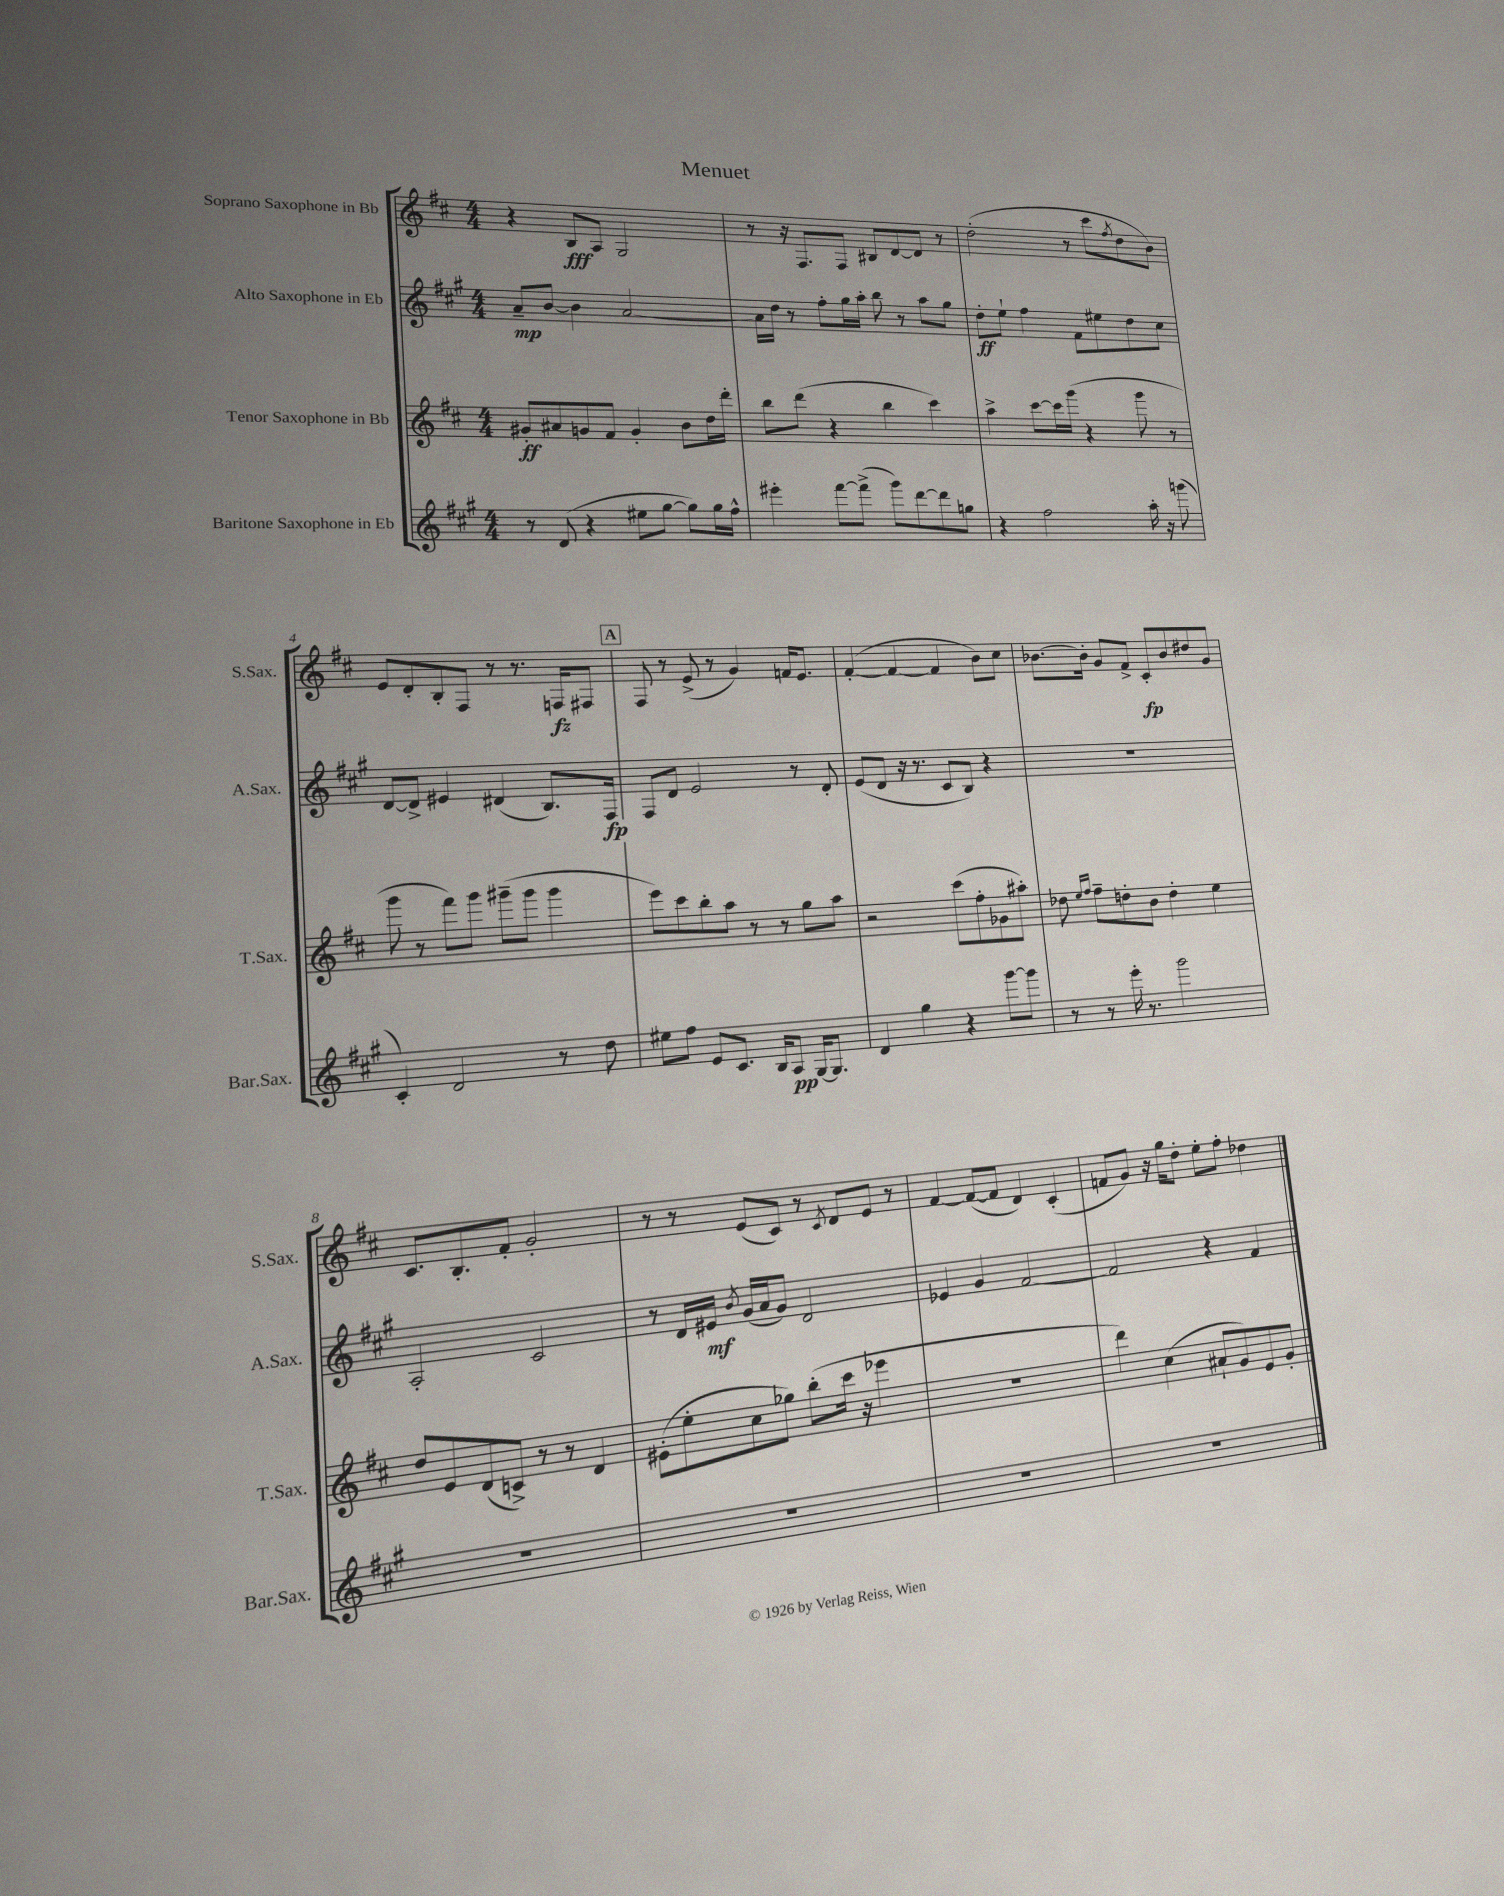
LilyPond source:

\header { title = "Menuet" }
<<
\new StaffGroup <<
\new Staff = "s0" \with { instrumentName = "Soprano Saxophone in Bb" shortInstrumentName = "S.Sax." } {
    \clef treble \key d \major \numericTimeSignature \time 4/4
    r4 b8\fff a8 g2 |
    r8 r16 fis8. fis8 bis8 d'8~ d'8 r8 |
    d''2-.( r8 cis'''8 \acciaccatura { fis''8 } d''8 b'8) |
    e'8 d'8-. b8-. fis8 r8 r8. f16\fz fis8 |
    \mark \markup { \box "A" } fis8 r8 e'8->( r8 g'4) f'16 e'8. |
    fis'4~-.( fis'4~ fis'4 b'8) cis''8 |
    bes'8.~ bes'16-. g'8 fis'8-> cis'8-.\fp bes'8 dis''8 g'8 |
    cis'8. b8.-. fis'8-. g'2-. |
    r8 r8 e'8( cis'8) r8 \acciaccatura { cis'8 } d'8 e'8 r8 |
    fis'4~ fis'8~( fis'8 d'4) cis'4-.( |
    f'8 g'8) r16 g''16 d''8-. e''8-. fis''8-. des''4 \bar "|." |
}
\new Staff = "s1" \with { instrumentName = "Alto Saxophone in Eb" shortInstrumentName = "A.Sax." } {
    \clef treble \key a \major \numericTimeSignature \time 4/4
    a'8--\mp b'8~ b'4 a'2~ |
    a'16 d''16 r8 fis''8-. gis''16 a''16-. b''8 r8 a''8 gis''8 |
    d''8-.\ff e''8-! fis''4 fis'8 eis''8 d''8 cis''8 |
    d'8~ d'8-> eis'4 dis'4( b8.) fis16\fp |
    \mark \markup { \box "A" } fis8 d'8 e'2 r8 d'8-. |
    e'8( d'8 r16 r8. cis'8 b8) r4 |
    R1 |
    a2-. cis'2 |
    r8 d'16 eis'16\mf \acciaccatura { b'8 } gis'16( a'16 gis'8) d'2 |
    ees'4 gis'4 fis'2~ |
    fis'2 r4 fis'4 \bar "|." |
}
\new Staff = "s2" \with { instrumentName = "Tenor Saxophone in Bb" shortInstrumentName = "T.Sax." } {
    \clef treble \key d \major \numericTimeSignature \time 4/4
    gis'8-.\ff ais'8 g'8 fis'8 g'4-. b'8 d''16 d'''16-. |
    b''8 d'''8( r4 b''4 cis'''4) |
    a''4-> cis'''8~ cis'''16 g'''16( r4 g'''8 r8 |
    g'''8 r8 fis'''8) g'''8 gis'''8--( gis'''8 gis'''4 |
    \mark \markup { \box "A" } e'''8) cis'''8 b''8-. a''8 r8 r8 g''8 a''8 |
    r2 cis'''8( fis''8-. ges'8 ais''8-.) |
    des''8 \grace { e''16 fis''16 } fis''8-- d''8-. b'8 d''4-. e''4 |
    d''8 e'8 d'8( c'8->) r8 r8 d'4 |
    eis'8-.( e''8-. cis''8 ges''8) b''8-.( cis'''16 r16 ees'''4 |
    R1 |
    d'''4) cis''4( ais'8-! g'8) e'8 g'8-. \bar "|." |
}
\new Staff = "s3" \with { instrumentName = "Baritone Saxophone in Eb" shortInstrumentName = "Bar.Sax." } {
    \clef treble \key a \major \numericTimeSignature \time 4/4
    r8 d'8( r4 eis''8 gis''8~ gis''8) gis''16 fis''16-^ |
    eis'''4-. fis'''8~ fis'''8->( gis'''8) d'''8~ d'''8 g''8 |
    r4 fis''2 a''16-. r16 g'''8( |
    cis'4-.) d'2 r8 d''8 |
    \mark \markup { \box "A" } eis''8 fis''8 e'8 cis'8. b16 a8\pp gis16~ gis8. |
    d'4 gis''4 r4 gis'''8~ gis'''8 |
    r8 r8 e'''16-. r8. gis'''2 |
    R1 |
    R1 |
    R1 |
    R1 \bar "|." |
}
>>
>>
